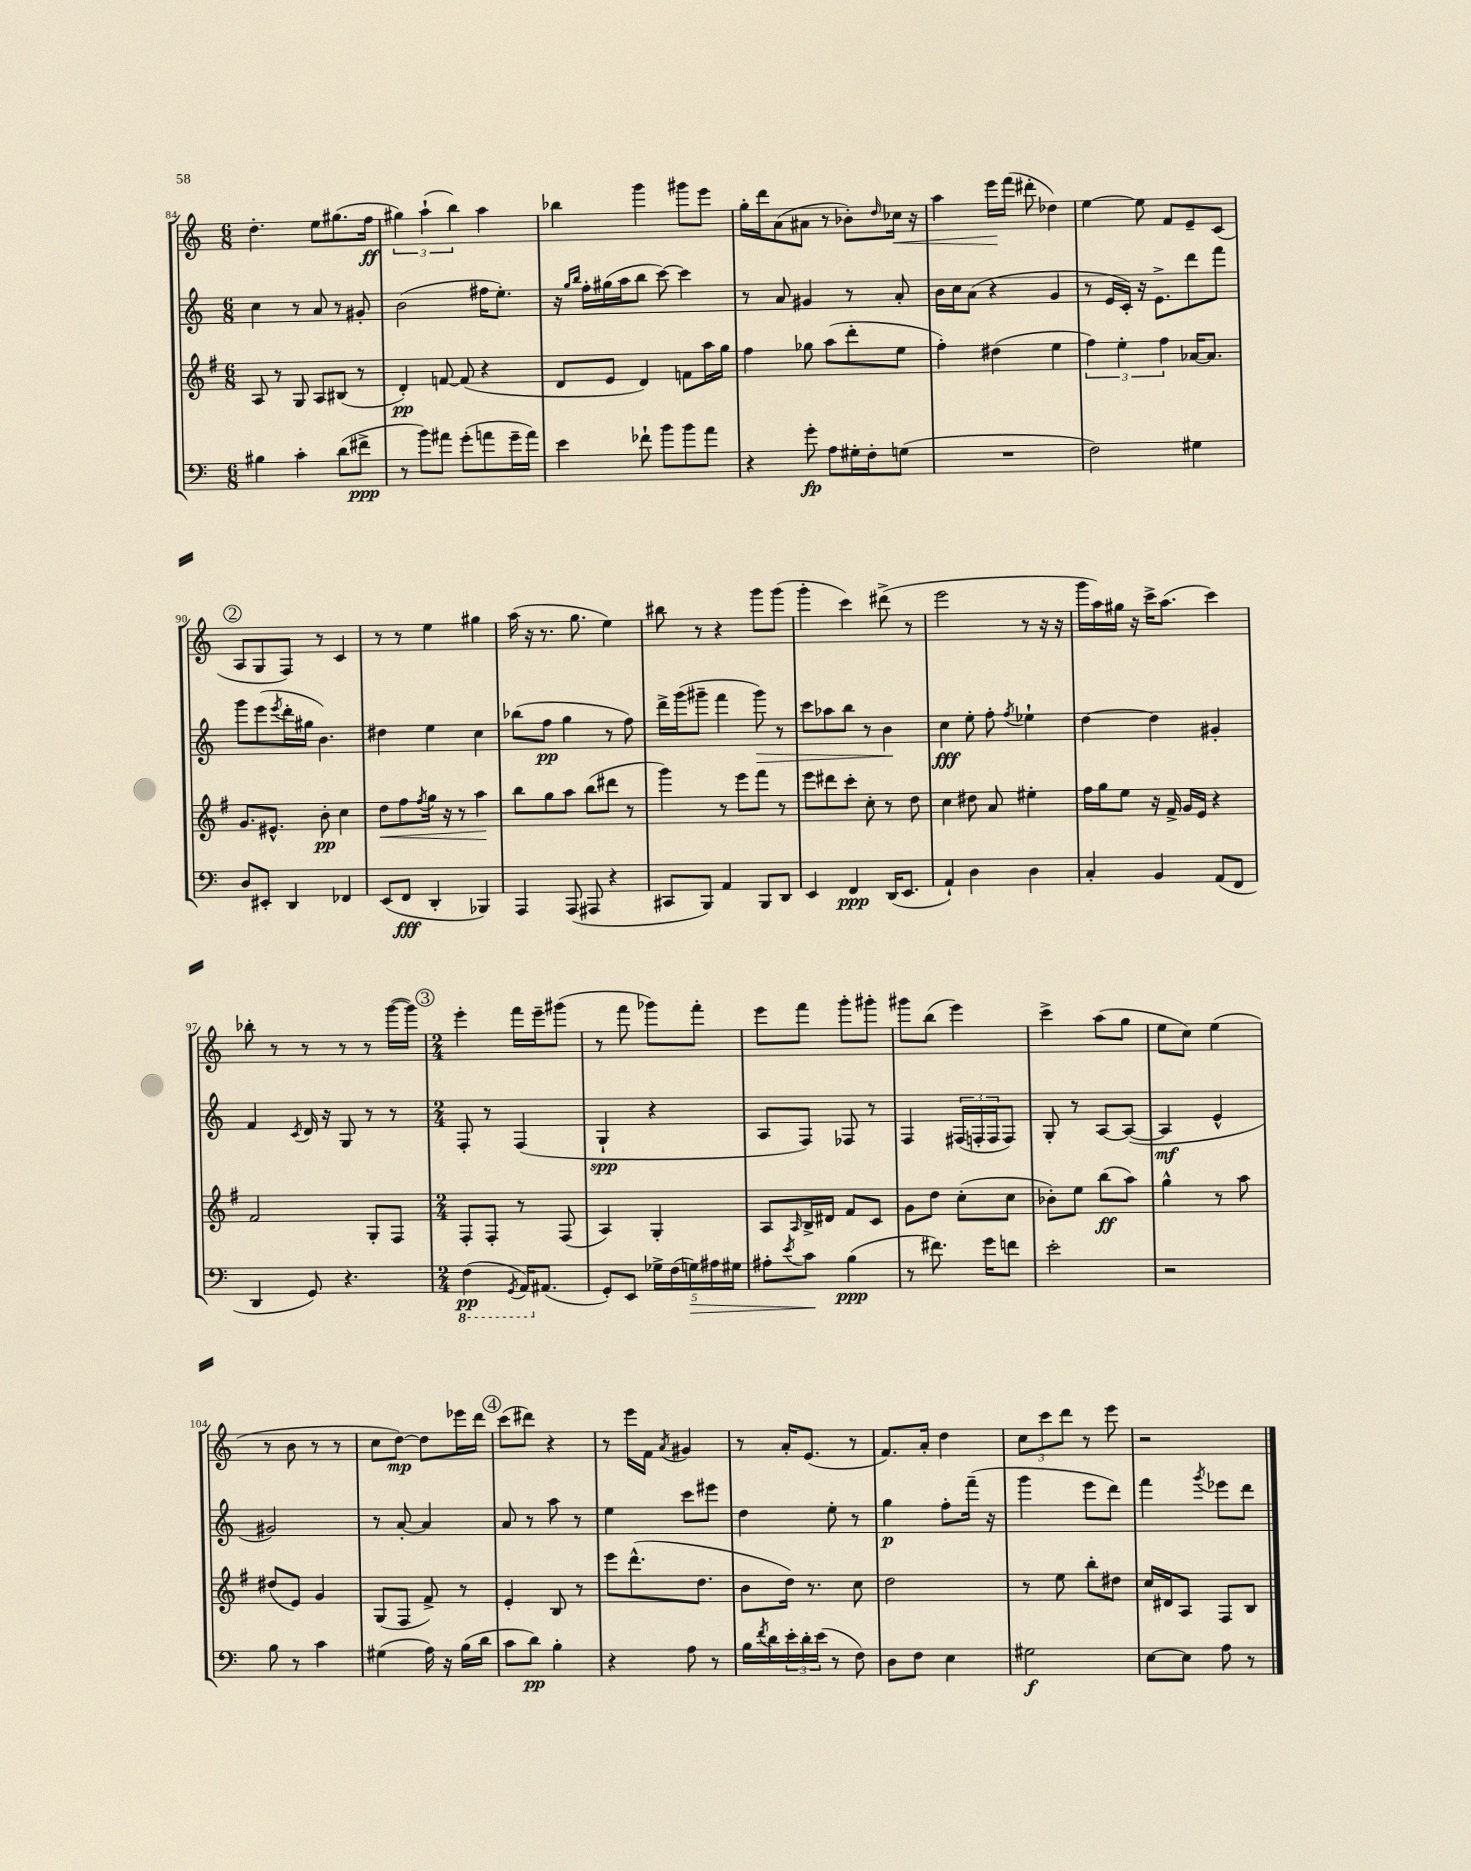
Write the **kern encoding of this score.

**kern	**kern	**kern	**kern
*staff4	*staff3	*staff2	*staff1
*clefF4	*clefG2	*clefG2	*clefG2
*k[]	*k[f#]	*k[]	*k[]
*M6/8	*M6/8	*M6/8	*M6/8
4B#\	8A/	4cc\	4.dd'\
.	8r	.	.
4c'\	8G/	8r	.
.	8A/L	8a/	8ee\L
(8d\L	(8B#/J	8r	(8.gg#\
8f#^\J	8r	8g#'/	.
.	.	.	16ff\Jk
=	=	=	=
8r	4d'/)	(2b\	6gg#\)
8b\L)	.	.	.
.	.	.	(6aa`\
8a#\J	[8f/	.	.
.	.	.	6bb\)
(8g'\L	(8f/]	.	.
8a\	4r	16ff#\LK	4aa\
.	.	8.ee'\J)	.
16g~\L	.	.	.
16a\JJ)	.	.	.
=	=	=	=
4e\	8d/L	16r	4bb-\
.	.	16qqgg/LL	.
.	.	16qqbb/JJ	.
.	.	16ff'\LL	.
.	8e/J	(16gg#\	.
.	.	16aa\J	.
8f-`\	4d/)	8bb\J	4ggg\
8b\L	.	[8ccc\)	.
8b\	8f\L	4ccc\]	8ggg#\L
8a\J	16aa\L	.	8eee\J
.	16gg\JJ	.	.
=	=	=	=
4r	4ff#\	8r	16gg'\LL
.	.	.	16ddd\J
.	.	8a/	(8a\
8g'\	8gg-\	4g#/	8a#\J
8A\L	(8aa\L	.	8r
16G#'\L	8ddd'\	8r	8b-'\L)
16F'\J	.	.	.
.	.	.	16qqdd/
(8G\J	8ee\J	8a'/	16cc-\Jk
.	.	.	16r
=	=	=	=
2.r	4ff#'\)	16b\LL	4aa\
.	.	16cc\J	.
.	.	(8a\J	.
.	(4dd#\	4r	16eee\LL
.	.	.	(16fff\JJ
.	.	.	8ddd#'\
.	4ee\	4g/	4dd-\)
=	=	=	=
2F\)	6ff#\)	8r	[4ee\
.	.	16e/LL	.
.	6ee'\	.	.
.	.	16c'/JJ)	.
.	.	16r	8ee\]
.	.	8.e^\L	.
.	6ff#\	.	.
.	.	.	8f/L
4G#\	[16a-/LK	8ddd\	8e~/
.	8.a-/]J	.	.
.	.	8fff\J	(8c/J
=	=	=	=
8D/L	8.g/L	8ggg\L	8A/L
8EE#'/J	.	(8eee\	8G/
.	8.e#^^/J	.	.
.	.	8qeee/	.
4DD/	.	16ddd'\L	8F/J)
.	.	16gg#\JJ	.
.	8b'\	4.b\)	8r
4FF-/	4cc\	.	4c/
=	=	=	=
(8EE/L	8dd\L	4dd#\	8r
8FF/J	8ff#\	.	8r
.	8qff#/	.	.
4DD'/	16gg\Jk	4ee\	4ee\
.	16r	.	.
.	8r	.	.
4BBB-/)	4aa\	4cc\	4gg#\
=	=	=	=
4AAA/	8bb\L	(8bb-\L	(16aa\
.	.	.	16r
.	8gg\	8ff\J	8.r
(8AAA/	8aa\J	4gg\	.
.	.	.	8.gg\
8AAA#/	(8bb\L	.	.
4r	8ddd#\J	8r	4ee\)
.	8r	8ff\)	.
=	=	=	=
8CC#/L	4ggg\)	16ddd^\LL	8bb#\
.	.	(16ggg\J	.
8BBB/J)	.	8ggg#~\J	8r
4AA/	8r	4fff\	4r
.	8eee\L	.	.
8BBB/L	8fff#\J	8ggg#\)	8ggg\L
8DD/J	8r	8r	(8ggg\J
=	=	=	=
4EE/	8eee\L	8ccc\L	4ggg'\
.	8ddd#\	8aa-\	.
4FF/	8ccc'\J	8bb\J	4ccc\)
.	8cc'\	8r	.
(16DD/LK	8r	4b\	(8ddd#^\
8.EE/J	.	.	.
.	8dd\	.	8r
=	=	=	=
4AA`/)	4cc\	4cc\	2eee\
4D\	8dd#\	8ee'\	.
.	8a/	8ff'\	.
.	.	8qff/	.
4D\	4ee#'\	4ee-`\	8r
.	.	.	16r
.	.	.	16r
=	=	=	=
4C'/	16ff#\LL	[4dd\	16ggg\LL
.	16gg\J	.	16aa\)
.	8ee\J	.	16gg#\JJ
.	.	.	16r
4BB/	16r	4dd\]	16ccc^\LK
.	16f#^/	.	(8.aa\J
.	16g/LL	.	.
.	16e/JJ	.	.
(8AA/L	4r	4g#'/	4ccc\)
8FF/J	.	.	.
=	=	=	=
4DD/	2f#/	4f/	8bb-'\
.	.	.	8r
.	.	8qc/	.
8GG/)	.	16d/	8r
.	.	16r	.
4.r	.	8G/	8r
.	8G'/L	8r	8r
.	8F#/J	8r	([16ggg\LL
.	.	.	16ggg\]JJ)
=	=	=	=
*M2/4	*M2/4	*M2/4	*M2/4
(4FF\	8F#'/L	8F'/	4eee'\
.	8F#'/J	8r	.
8qGGG/	.	.	.
16AAA/LK)	8r	(4F/	16fff\LL
(8.AA#/J	.	.	16eee~\J
.	(8F#/	.	(8ggg#\J
=	=	=	=
8GG'/L)	4A/)	4G`/	8r
8EE/J	.	.	8fff\
20G-^\LL	4G'/	4r	8ggg-\L)
(20F\	.	.	.
20G\)	.	.	.
.	.	.	8fff'\J
20A#\	.	.	.
20G#\JJ	.	.	.
=	=	=	=
8A#'\L	8A/L	8A/L	8eee\L
8qe/	16qqA/	.	.
8c\J	16B^/L	8F/J)	8fff\J
.	16d#/JJ	.	.
(4B\	8f#/L	8F-/	8ggg'\L
.	8c/J	8r	8ggg#'\J
=	=	=	=
8r	8g\L	4F/	8ggg#\L
8.f#\)	8dd\J	.	(8bb\J
.	(8cc'\L	(24F#/LL	4eee\)
.	.	24F'/	.
16g\LK	.	.	.
.	.	24F/J	.
8f\J	8cc\J	8F/J)	.
=	=	=	=
2e'\	8b-'\L)	8G'/	4ccc^\
.	8ee\J	8r	.
.	(8bb\L	[8A/L	(8aa\L
.	8aa\J)	(8A/_J	8gg\J
=	=	=	=
2r	4gg^^\	4A/]	8ee\L
.	.	.	8cc\J)
.	8r	4e^^/	(4ee\
.	8aa\	.	.
=	=	=	=
8B\	(8dd#/L	2g#/)	8r
8r	8e/J)	.	8b\
4c\	4g/	.	8r
.	.	.	8r
=	=	=	=
(4G#\	(8G/L	8r	8cc\L
.	8F#/J	[8a'/	[8dd\J)
16A\)	8f#^/)	4a/]	8dd\]L
16r	.	.	.
(16B\LL	8r	.	16eee-\L
16d\JJ	.	.	16ddd\JJ
=	=	=	=
8c\L	4e'/	8a/	(8ccc\L
8d\J)	.	8r	8ddd#\J)
4B'\	8B/	8aa\	4r
.	8r	8r	.
=	=	=	=
4r	8eee\L	4ee\	8r
.	(8.ddd^^\	.	16eee\LL
.	.	.	16f\JJ
.	.	.	8qa/
8A\	.	8ccc\L	4g#/
.	8.dd\J	.	.
8r	.	8eee#\J	.
=	=	=	=
16B\LL	8b\L	4dd\	8r
8qf/	.	.	.
16d\	.	.	.
24e'\	16dd\Jk)	.	16a'/LK
24d'\	.	.	.
.	8.r	.	(8.e/J
(24e\JJ	.	.	.
8r	.	8ee'\	.
8F\)	8cc\	8r	8r
=	=	=	=
8D\L	2dd\	4gg\	8.f/L)
8F\J	.	.	.
.	.	.	16a'/Jk
4E\	.	8ff'\L	4dd\
.	.	(16fff~\Jk	.
.	.	16r	.
=	=	=	=
2G#\	8r	4ggg\	12cc\L
.	.	.	12ccc\
.	8ee\	.	.
.	.	.	12ddd\J
.	8bb'\L	8eee\L	8r
.	8dd#\J	8ddd\J)	8eee\
=	=	=	=
[8E\L	16cc/LL	4fff\	2r
.	16d#/J	.	.
8E\]J	8A/J	.	.
.	.	8qggg/	.
8A\	8F#/L	8eee-\L	.
8r	8B/J	8ddd\J	.
==	==	==	==
*-	*-	*-	*-
